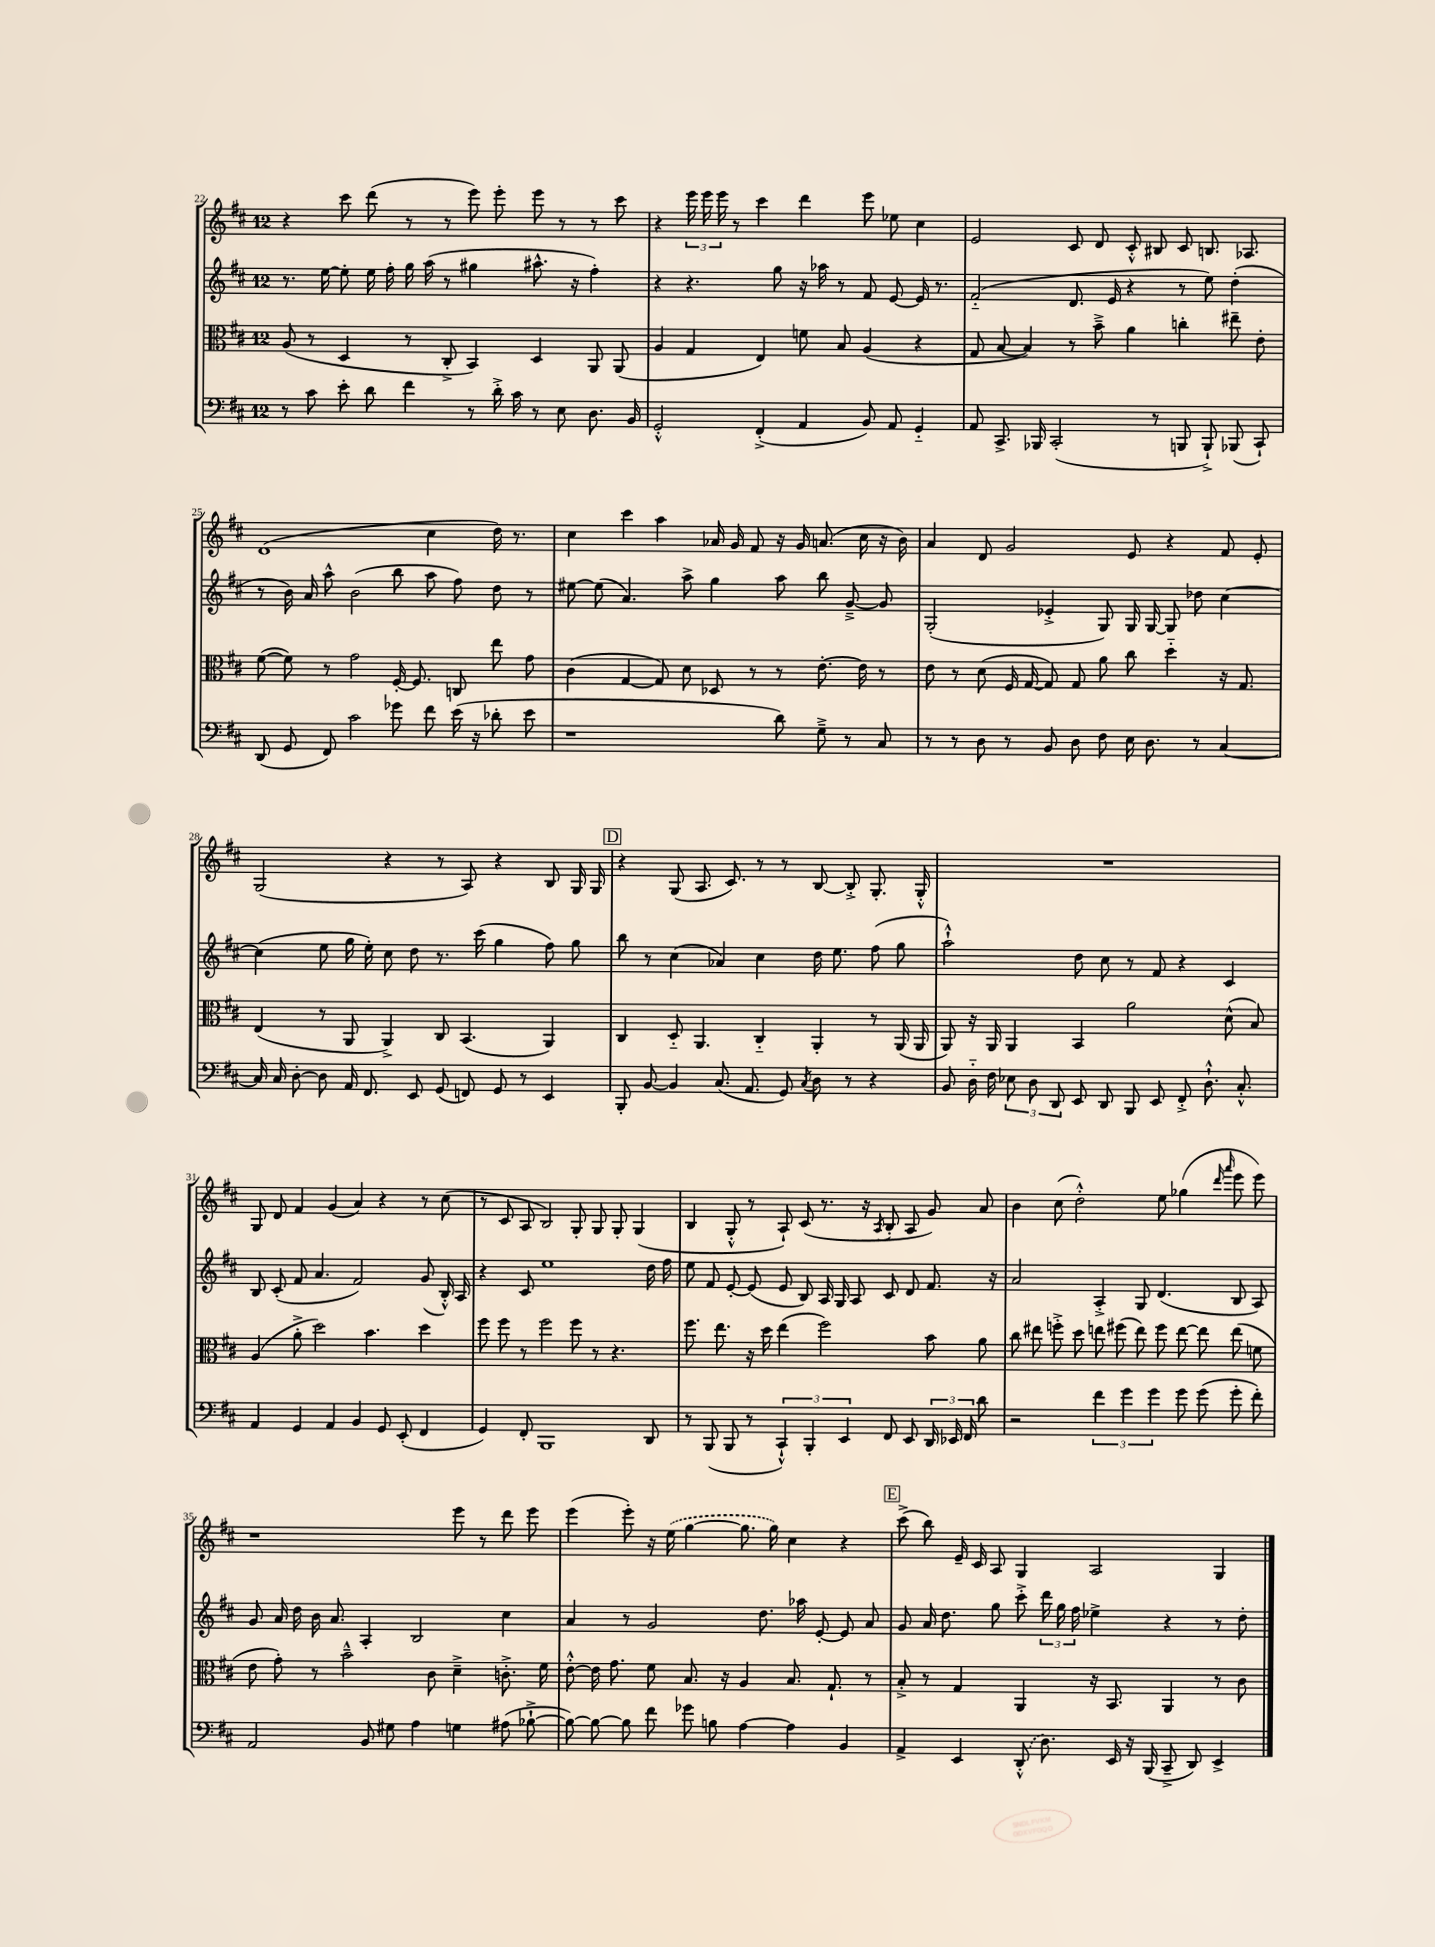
<<
\new StaffGroup <<
\new Staff = "s0" {
    \clef treble \key d \major \once \override Staff.TimeSignature.style = #'single-digit \time 12/8
    \autoBeamOff r4 cis'''8 d'''8( r8 r8 e'''8) e'''8-. e'''8 r8 r8 cis'''8 |
    r4 \tuplet 3/2 { e'''16 e'''16 e'''16 } r8 cis'''4 d'''4 e'''8 ees''8 cis''4 |
    e'2 cis'8 d'8 cis'8-.-^ bis8 cis'8 b8. aes8. |
    d'1( cis''4 d''16) r8. |
    cis''4 cis'''4 a''4 aes'16 g'16 fis'8 r16 g'16 a'8.( cis''16 r16 b'16) |
    a'4 d'8 g'2 e'8 r4 fis'8 e'8-. |
    g2( r4 r8 a8) r4 b8 g16 g16 |
    \mark \markup { \box "D" } r4 g8( a8. cis'8.) r8 r8 b8~ b8-.-> g8.-. g16-.-^ |
    R1. |
    g8 d'8 fis'4 g'4( a'4) r4 r8 cis''8( |
    r8 cis'8 a8 b2) g8-. g8 g8-. g4( |
    b4 g8-.-^ r8 a8-!) cis'8( r8. r16 \acciaccatura { a8 } b8-. a8 g'8) a'8 |
    b'4 cis''8( d''2-.-^) e''8 ges''4( \grace { d'''16 a'''16 } e'''8 e'''8) |
    r1 e'''8 r8 d'''8 e'''8 |
    e'''4( e'''8-.) r16 \once \slurDashed e''16( g''4~ g''8. g''16) cis''4 r4 |
    \mark \markup { \box "E" } cis'''8->( b''8) e'16-- cis'16 a8 g4 a2 g4 \bar "|." |
}
\new Staff = "s1" {
    \clef treble \key d \major \once \override Staff.TimeSignature.style = #'single-digit \time 12/8
    \autoBeamOff r8. e''16~ e''8-. e''16 fis''16-. g''16 a''16( r8 gis''4 ais''8.-^ r16 fis''4-.) |
    r4 r4. g''8 r16 aes''16 r8 fis'8 e'8~ e'16 r8. |
    fis'2-_( d'8. e'16 r4 r8 e''8) d''4-.( |
    r8 b'16) a'16 a''8-^ b'2( b''8 a''8 fis''8) d''8 r8 |
    eis''8~ eis''8( a'4.) a''8-> g''4 a''8 b''8 g'8~---> g'8 |
    g2-.( ees'4-.-> g8) g16 g16~ g8 des''8 cis''4~ |
    cis''4( e''8 g''16 e''16-.) cis''8 d''8 r8. cis'''16( g''4 fis''8) g''8 |
    \mark \markup { \box "D" } b''8 r8 cis''4( aes'4) cis''4 d''16 e''8. fis''8( g''8 |
    a''2-!-^) d''8 cis''8 r8 fis'8 r4 cis'4 |
    b8 cis'8-.( fis'8 a'4. fis'2) g'8( b16-.-^) a16 |
    r4 cis'8 e''1 d''16 fis''16 |
    e''8 fis'8 e'8~-. e'8( e'8 b8) a16 g16 a8 cis'8 d'8 fis'8. r16 |
    a'2 a4-.-> g8 d'4.( b8 a8) |
    g'8 a'16 d''16 b'16 a'8. a4-. b2 cis''4 |
    a'4 r8 g'2 d''8. aes''16 e'8~-. e'8 a'8 |
    \mark \markup { \box "E" } g'8 a'16 d''8. g''8 cis'''8-.-> \tuplet 3/2 { d'''16 g''16 fis''16 } ees''4-> r4 r8 d''8-. \bar "|." |
}
\new Staff = "s2" {
    \clef alto \key d \major \once \override Staff.TimeSignature.style = #'single-digit \time 12/8
    \autoBeamOff a8( r8 d4 r8 cis8-.-> b,4) d4 a,8 a,8( |
    a4 g4 e4) f'8 b8 a4( r4 |
    g8 b8~ b4) r8 b'8---> a'4 c''4-. eis''8-- e'8-. |
    fis'8~( fis'8) r8 g'2 fis16~-. fis8. c8 e''8 g'8 |
    cis'4( g4~ g8) d'8 des8 r8 r8 e'8.~-. e'16 r8 |
    e'8 r8 d'8( fis16 g16~ g8) g8 a'8 cis''8 d''4-_ r16 g8. |
    e4( r8 a,8 a,4->) cis8 b,4.( a,4) |
    \mark \markup { \box "D" } cis4 d8-_ a,4. cis4-_ a,4-. r8 a,16( a,16 |
    a,8) r16 a,16 a,4 b,4 a'2 d'8-^( b8) |
    a4( a'8-.-> d''2) b'4. d''4 |
    fis''8 fis''8 r8 fis''2 fis''8 r8 r4. |
    fis''8. e''8. r16 d''16 e''4( fis''2) b'8 a'8 |
    cis''8 eis''8 f''8-.-> d''8 e''8 fis''8( e''8) fis''8 e''8~ e''8 e''8( f'8 |
    e'8 g'8-.) r8 b'2---^ cis'8 d'4---> c'8.-.-> fis'16 |
    e'8~-.-^ e'16 g'8. fis'8 b8. r16 a4 b8. g8.-! r8 |
    \mark \markup { \box "E" } b8-.-> r8 g4 a,4 r16 b,8. a,4 r8 cis'8 \bar "|." |
}
\new Staff = "s3" {
    \clef bass \key d \major \once \override Staff.TimeSignature.style = #'single-digit \time 12/8
    \autoBeamOff r8 cis'8 e'8-. d'8 fis'4 r8 d'16-.-> cis'16 r8 e8 d8. b,16 |
    g,2-.-^ fis,4-.->( a,4 b,8) a,8 g,4-_ |
    a,8 cis,8.-> bes,,16 cis,2-.( r8 b,,8 b,,8-!->) bes,,8( cis,8-!) |
    d,8( g,8 fis,8) cis'2 ges'8 fis'8 e'16( r16 des'8-. e'8 |
    r1 d'8) g8---> r8 cis8 |
    r8 r8 d8 r8 b,8 d8 fis8 e16 d8. r8 cis4~ |
    cis16 cis16 d8~-. d8 a,16 fis,8. e,8 g,8( f,8) g,8 r8 e,4 |
    \mark \markup { \box "D" } b,,8-. b,8~ b,4 cis8.( a,8. g,8) \acciaccatura { cis8 } d8 r8 r4 |
    b,8 d16-_ fis16 \tuplet 3/2 { ees8 d8 d,8 } e,8 d,8 b,,8 e,8 fis,8-.-> d8.-!-^ cis8.-.-^ |
    a,4 g,4 a,4 b,4 g,8 e,8-.( fis,4 |
    g,4) fis,8-. b,,1 d,8 |
    r8 b,,8( b,,8 r8 \tuplet 3/2 { cis,4-!-^) b,,4-. e,4 } fis,8 e,8 \tuplet 3/2 { d,16 ees,16 fis,16 } d'8 |
    r2 \tuplet 3/2 { fis'4 g'4 g'4 } g'8 g'8( g'8-. fis'8-.) |
    a,2 b,8 gis8 a4 g4 ais8( bes8~-!-> |
    bes8~) bes8~ bes8 fis'8 ges'8 b8 a4~ a4 b,4 |
    \mark \markup { \box "E" } a,4-> e,4 \once \slurDashed d,8-.-^( d8.) e,16 r16 b,,16( cis,8---> d,8) e,4-> \bar "|." |
}
>>
>>
\layout { \context { \Score currentBarNumber = #22 } }
